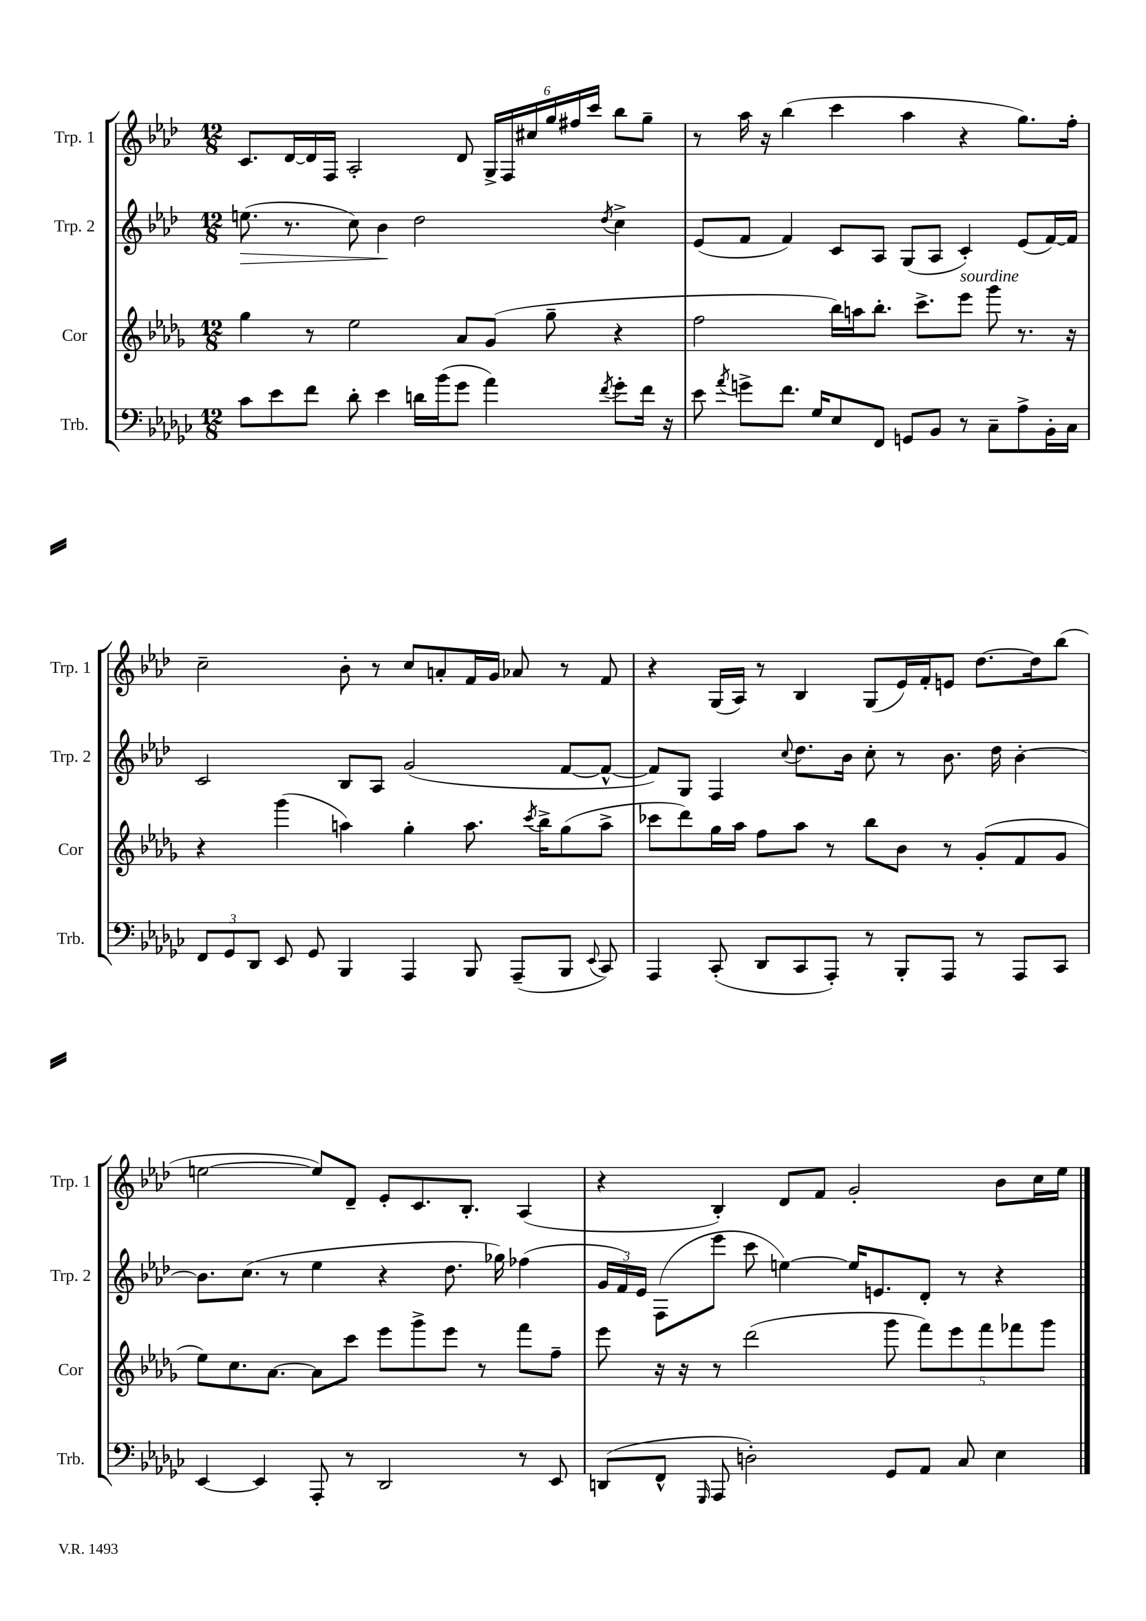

**kern	**kern	**kern	**kern
*staff4	*staff3	*staff2	*staff1
*clefF4	*clefG2	*clefG2	*clefG2
*k[b-e-a-d-g-c-]	*k[b-e-a-d-g-]	*k[b-e-a-d-]	*k[b-e-a-d-]
*M12/8	*M12/8	*M12/8	*M12/8
8c-	4gg-	(8.ee	8.c
8e-	.	.	.
.	.	8.r	[16d-
8f	8r	.	16d-]
.	.	.	16F
8d-'	2ee-	8cc)	2A-'
4e-	.	4b-	.
16d	.	2dd-	.
(16b-	.	.	.
8g-	8a-	.	8d-
4a-)	(8g-	.	24G^
.	.	.	24F
.	.	.	24cc#
.	8gg-~	.	24gg
.	.	.	24ff#
.	.	.	24ccc
8qf	.	8qdd-	.
8g-'	4r	4cc^	8bb-
16f	.	.	8gg~
16r	.	.	.
=	=	=	=
8e-	2ff	(8e-	8r
8qa-	.	.	.
8g^	.	8f	16aa-
.	.	.	16r
8.f	.	4f)	(4bb-
16G-	.	.	.
8E-	16bb-)	8c	4ccc
.	16aa	.	.
8FF	8.bb-'	8A-	.
8GG	.	(8G	4aa-
.	8.ccc^	.	.
8BB-	.	8A-	.
8r	8eee-	4c')	4r
8C-~	8ggg-	.	.
8A-^	8.r	(8e-	8.gg)
16BB-'	.	[16f)	.
16C-	16r	16f]	16ff'
=	=	=	=
12FF	4r	2c	2cc~
12GG-	.	.	.
12DD-	.	.	.
8EE-	(4ggg-	.	.
8GG-	.	.	.
4BBB-	4aa)	8B-	8b-'
.	.	8A-	8r
4AAA-	4gg-'	(2g	8cc
.	.	.	8a'
8BBB-	8.aa	.	16f
.	.	.	16g
(8AAA-~	.	.	8a-
.	8qccc	.	.
.	16bb-^	.	.
8BBB-	(8gg-	[8f	8r
8qqEE-	.	.	.
8CC-)	8aa^	8f^^_	8f
=	=	=	=
4AAA-	8ccc-	8f])	4r
.	8ddd-)	8G	.
(8CC-'	16gg-	4F	(16G
.	16aa-	.	16A-)
8DD-	8ff	.	8r
.	.	8qqcc	.
8CC-	8aa-	8.dd-	4B-
8AAA-')	8r	.	.
.	.	16b-	.
8r	8bb-	8cc'	(8G
8BBB-'	8b-	8r	16e-)
.	.	.	16f'
8AAA-	8r	8.b-	8e
8r	(8g-'	.	[8.dd-
.	.	16dd-	.
8AAA-	8f	[4b-'	.
.	.	.	16dd-]
8CC-	8g-	.	(8bb-
=	=	=	=
[4EE-	8ee-)	8.b-]	[2ee
.	8.cc	.	.
.	.	(8.cc	.
4EE-]	.	.	.
.	[8.a-	.	.
.	.	8r	.
8AAA-'	8a-]	4ee-	8ee])
8r	8ccc	.	8d-~
2DD-	8eee-	4r	8e-'
.	8ggg-^	.	8.c
.	8eee-	8.dd-	.
.	.	.	8.B-'
.	8r	.	.
.	.	16gg-)	.
8r	8fff	(4ff-	(4A-
8EE-	8ff~	.	.
=	=	=	=
(8DD	8eee-	24g	4r
.	.	24f)	.
.	.	24e-	.
8FF^^	16r	(8F	.
.	16r	.	.
16qqGGG-	.	.	.
8AAA-	8r	8eee-	4B-')
2D')	(2ddd-	8ccc	.
.	.	[4ee)	8d-
.	.	.	8f
.	.	16ee]	2g'
.	.	8.e	.
8GG-	8ggg-	.	.
8AA-	10fff)	8d-'	.
.	10eee-	.	.
8C-	.	8r	.
.	10fff	.	.
4E-	.	4r	8b-
.	10fff-	.	.
.	.	.	16cc
.	10ggg-	.	.
.	.	.	16ee-
==	==	==	==
*-	*-	*-	*-
